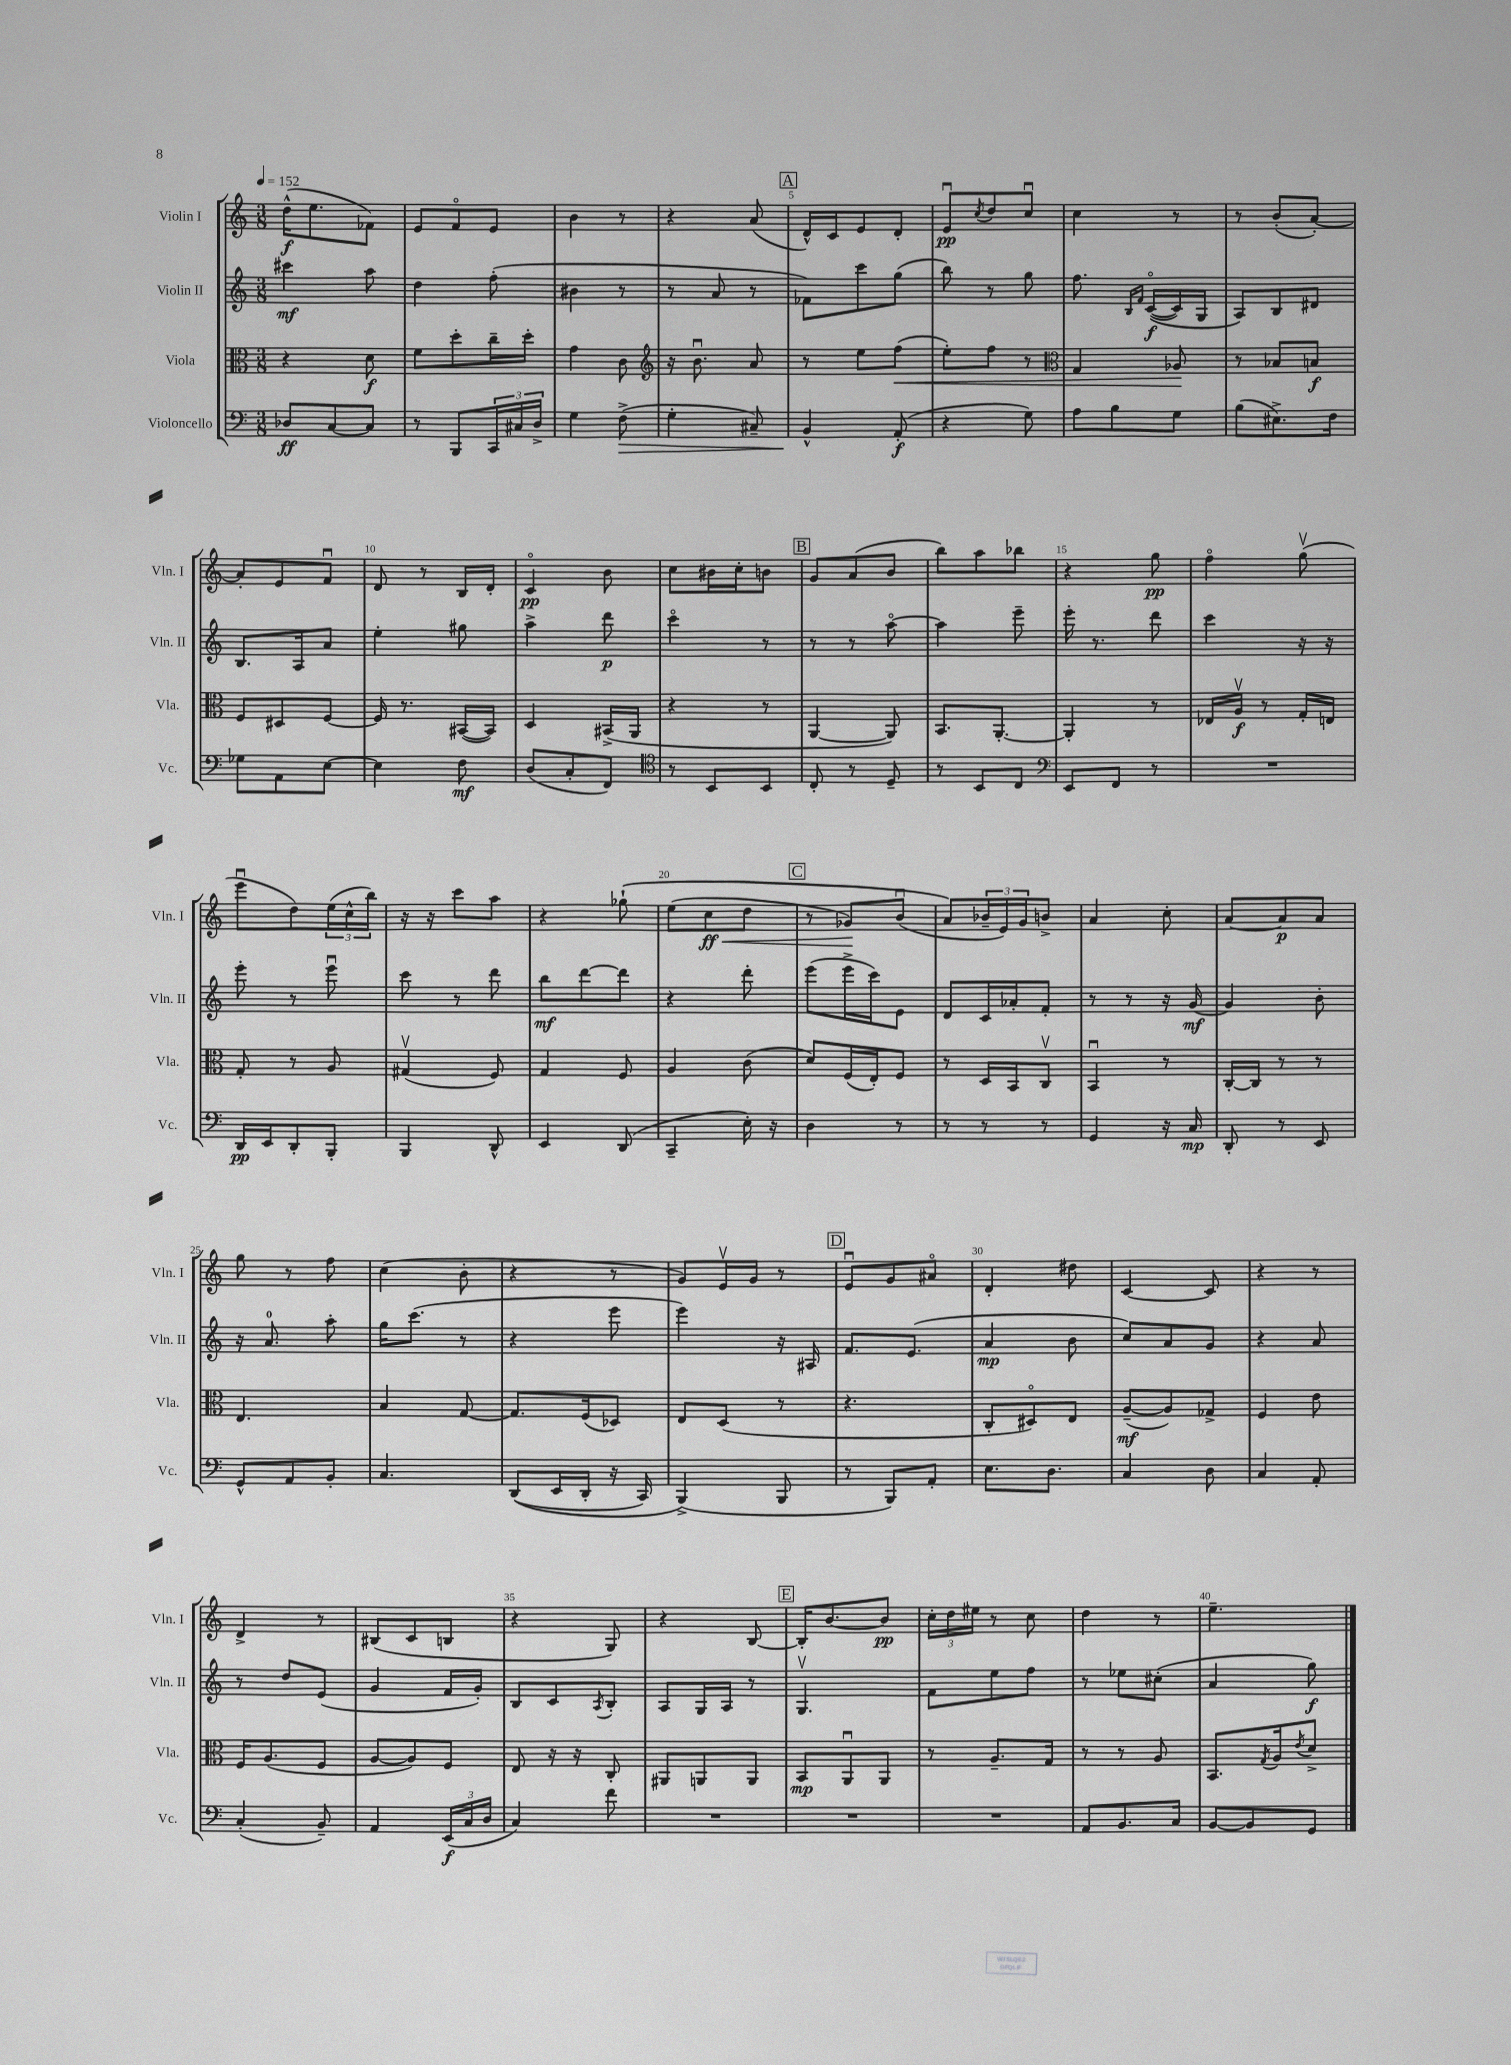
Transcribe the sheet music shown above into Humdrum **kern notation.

**kern	**kern	**kern	**kern
*staff4	*staff3	*staff2	*staff1
*clefF4	*clefC3	*clefG2	*clefG2
*k[]	*k[]	*k[]	*k[]
*M3/8	*M3/8	*M3/8	*M3/8
*MM152	*MM152	*MM152	*MM152
8D-/L	4r	4ccc#\	(16dd^^\LK
.	.	.	8.ee\
[8C/	.	.	.
8C/]J	8d\	8aa\	8f-\J)
=	=	=	=
8r	8f\L	4dd\	8e/L
8BBB/L	8dd'\	.	8fo/
24CC/L	16cc~\L	(8ff'\	8e/J
24C#/	.	.	.
.	16dd'\JJ	.	.
24D^/JJ	.	.	.
=	=	=	=
4G\	4g\	4b#\	4b\
(8F^\	8c\	8r	8r
=	=	=	=
*	*clefG2	*	*
4G'\	16r	8r	4r
.	8.bu\	.	.
.	.	8a/	.
8C#~/)	8a/	8r	(8a/
=	=	=	=
4BB^^/	8r	8f-\L)	16d^^/LL)
.	.	.	16c/J
.	8ee\L	8ccc\	8e/
(8AA'/	(8ff\J	(8gg\J	8d'/J
=	=	=	=
4r	8ee'\L)	8bb\)	8eu/L
.	.	.	8qcc/
.	8ff\J	8r	8dd/
8G\)	8r	8gg\	8ccu/J
=	=	=	=
*	*clefC3	*	*
8A\L	4G/	8.ff\	4cc\
8B\	.	.	.
.	.	16qqB/LL	.
.	.	16qqf/JJ	.
.	.	&(([16co/LL	.
8G\J	8A-/	16c/])	8r
.	.	16G/JJ	.
=	=	=	=
(8B\L	8r	8A/L&)	8r
8.E#^\)	8B-/L	8B/	(8b'/L
.	8B/J	8d#/J	[8a'/J)
16F\Jk	.	.	.
=	=	=	=
8G-\L	8F/L	8.B/L	8a'/]L
8AA\	8D#/	.	8e/
.	.	16A/k	.
[8E\J	[8F/J	8a/J	8fu/J
=	=	=	=
4E\]	16F/]	4ee'\	8d/
.	8.r	.	.
.	.	.	8r
8F\	([16BB#/LL	8gg#\	16B/LL
.	16BB#/]JJ)	.	16d'/JJ
=	=	=	=
(8D/L	4D/	4aa^\	4co/
8C'/	.	.	.
8FF/J)	(16BB#^/LL	8ddd\	8b\
.	16AA/JJ	.	.
=	=	=	=
*clefC4	*	*	*
8r	4r	4ccco\	8cc\L
8BB/L	.	.	16b#\L
.	.	.	16cc'\J
8BB/J	8r	8r	8b\J
=	=	=	=
8C'/	[4AA/	8r	8g/L
8r	.	8r	(8a/
8D~/	8AA/])	[8aao\	8b/J
=	=	=	=
8r	8.BB/L	4aa\]	8bb\L)
8BB/L	.	.	8aa\
.	[8.AA'/J	.	.
8C/J	.	8eee~\	8bb-\J
=	=	=	=
*clefF4	*	*	*
8EE/L	4AA'/]	16eee'\	4r
.	.	8.r	.
8FF/J	.	.	.
8r	8r	8ddd\	8gg\
=	=	=	=
4.r	16E-/LL	4ccc\	4ffo\
.	16Av/JJ	.	.
.	8r	.	.
.	16G'/LL	16r	(8ggv\
.	16E/JJ	16r	.
=	=	=	=
16DD/LL	8G'/	8eee'\	8eeeu\L
16EE/J	.	.	.
8DD'/	8r	8r	8dd\)
8BBB'/J	8A/	8eeeu\	(24ee\L
.	.	.	24cc^^\
.	.	.	24bb\JJ)
=	=	=	=
4BBB/	(4G#v/	8ccc\	16r
.	.	.	16r
.	.	8r	8ccc\L
8DD^^/	8F/)	8ddd\	8aa\J
=	=	=	=
4EE/	4G/	8bb\L	4r
.	.	[8ddd\	.
(8DD/	8F/	8ddd\]J	&(8gg-`\
=	=	=	=
4CC~/	4A/	4r	(8ee\L
.	.	.	8cc\
16E'\)	(8c\	8ddd'\	8dd\J
16r	.	.	.
=	=	=	=
4D\	8d/L)	(8eee\L	8r
.	(16F/L	16eee^\L	8g-/L)
.	16E'/J)	16ccc\J)	.
8r	8F/J	8e\J	(8bu/J
=	=	=	=
8r	8r	8d/L	8a/L&)
8r	16D/LL	16c/L	24b-~/L
.	.	.	24e/)
.	16BB/J	16a-'/J	.
.	.	.	24g/J
8r	8Cv/J	8f'/J	8b^/J
=	=	=	=
4GG/	4BBu/	8r	4a/
.	.	8r	.
16r	8r	16r	8cc'\
16C/	.	[16g/	.
=	=	=	=
8DD'/	[16C'/LL	4g/]	[8a/L
.	16C/]JJ	.	.
8r	8r	.	8a/]
8EE/	8r	8b'\	8a/J
=	=	=	=
8GG^^/L	4.E/	16r	8gg\
.	.	8.a/	.
8AA/	.	.	8r
8BB'/J	.	8aa'\	8ff\
=	=	=	=
4.C/	4B/	16gg\LK	(4cc\
.	.	(8.ccc\J	.
.	[8G/	8r	8b'\
=	=	=	=
&((8DD/L	8.G/]L	4r	4r
16EE/L	.	.	.
16DD'/JJ	(16F/k	.	.
16r	8D-/J)	8eee\	8r
16CC/)	.	.	.
=	=	=	=
(4BBB^/&)	8E/L	4eee\)	8g/L)
.	(8D/J	.	16ev/L
.	.	.	16g/JJ
8BBB/	8r	16r	8r
.	.	16A#/	.
=	=	=	=
8r	4.r	8.f/L	8eu/L
8BBB/L)	.	.	8g/
.	.	(8.e/J	.
8AA'/J	.	.	8a#o/J
=	=	=	=
8.E\L	8C'/L	4a/	4d'/
.	8D#o/)	.	.
8.D\J	.	.	.
.	8E/J	8b\	8dd#\
=	=	=	=
4C/	([8A~/L	8cc/L)	[4c/
.	8A/])	8a/	.
8D\	8G-^/J	8g/J	8c/]
=	=	=	=
4C/	4F/	4r	4r
8AA'/	8e\	8a/	8r
=	=	=	=
(4C'/	16F/LK	8r	4d^/
.	(8.A/	.	.
.	.	8dd/L	.
8BB~/)	8F/J	(8e/J	8r
=	=	=	=
4AA/	[8A/L	4g/	(8B#/L
.	8A/])	.	8c/
(24EE/LL	8F/J	16f/LL	8B/J
24C/	.	.	.
.	.	16g'/JJ)	.
24D/JJ	.	.	.
=	=	=	=
4C/)	8E/	8B/L	4r
.	16r	8c/	.
.	16r	.	.
.	.	8qA/	.
8f\	8C'/	8B'/J	8G/)
=	=	=	=
4.r	8AA#/L	8A/L	4r
.	8AA/	16G/L	.
.	.	16A/JJ	.
.	8AA/J	8r	[8B/
=	=	=	=
4.r	8BB/L	4.Gv/	16B'/]LK
.	.	.	[8.b/
.	8AAu/	.	.
.	8AA/J	.	8b/]J
=	=	=	=
4.r	8r	8f\L	24cc'\LL
.	.	.	24dd\
.	.	.	24ee#\JJ
.	8.A~/L	8ee\	8r
.	.	8ff\J	8cc\
.	16G/Jk	.	.
=	=	=	=
8AA/L	8r	8r	4dd\
8.BB/	8r	8ee-\L	.
.	8A/	(8cc#'\J	8r
16C/Jk	.	.	.
=	=	=	=
[8BB/L	8.BB/L	4a/	4.ee~\
8BB/]	.	.	.
.	8qG/	.	.
.	16A/k	.	.
.	8qe/	.	.
8GG/J	8d^/J	8gg\)	.
==	==	==	==
*-	*-	*-	*-
